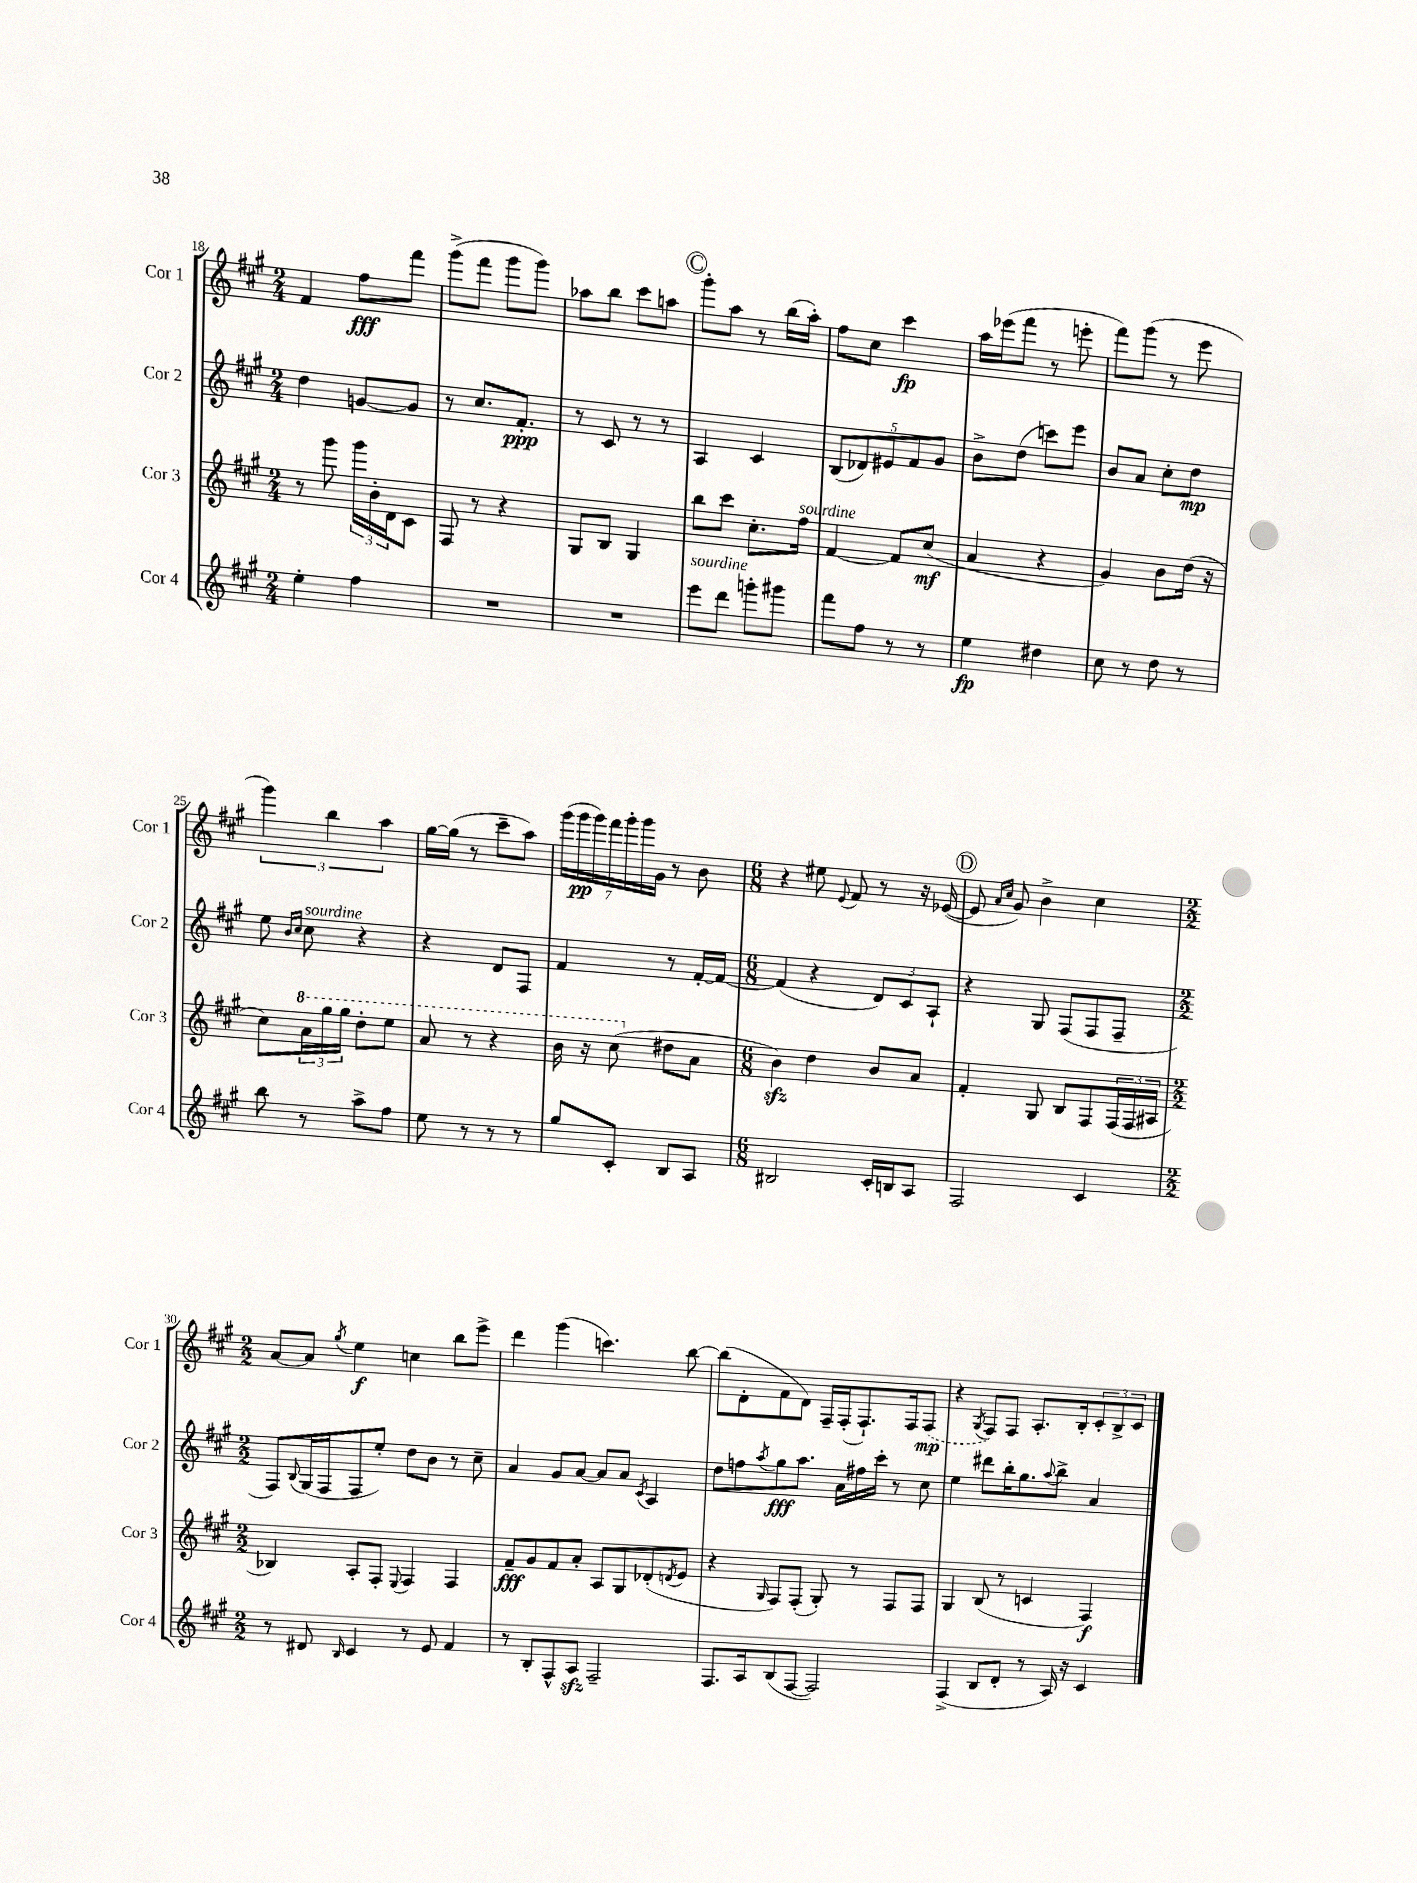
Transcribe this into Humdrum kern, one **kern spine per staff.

**kern	**dynam	**kern	**dynam	**kern	**dynam	**kern	**dynam
*part4	*part4	*part3	*part3	*part2	*part2	*part1	*part1
*staff4	*staff4	*staff3	*staff3	*staff2	*staff2	*staff1	*staff1
*I"Cor 4	*	*I"Cor 3	*	*I"Cor 2	*	*I"Cor 1	*
*I'Cor 4	*	*I'Cor 3	*	*I'Cor 2	*	*I'Cor 1	*
*clefG2	*	*clefG2	*	*clefG2	*	*clefG2	*
*k[f#c#g#]	*	*k[f#c#g#]	*	*k[f#c#g#]	*	*k[f#c#g#]	*
*M2/4	*	*M2/4	*	*M2/4	*	*M2/4	*
=18	=18	=18	=18	=18	=18	=18	=18
4ee'\	.	8r	.	4dd\	.	4f#/	.
.	.	8ggg#\	.	.	.	.	.
4ff#\	.	24ggg#\LL	.	[8gn/L	.	8ff#\L	fff
.	.	24b'\	.	.	.	.	.
.	.	24d\J	.	.	.	.	.
.	.	8c#\J	.	8g/J]	.	8fff#\J	.
=19	=19	=19	=19	=19	=19	=19	=19
2r	.	8F#/	.	8r	.	(8ggg#^\L	.
.	.	8r	.	8.cc#/L	.	8fff#\J	.
.	.	4r	.	.	.	8ggg#\L	.
.	.	.	.	8.f#'/J	ppp	.	.
.	.	.	.	.	.	8ggg#\J)	.
=20	=20	=20	=20	=20	=20	=20	=20
2r	.	8G#/L	.	8r	.	8aa-X\L	.
.	.	8B/J	.	8c#/	.	8bb\J	.
.	.	4G#/	.	8r	.	8ccc#\L	.
.	.	.	.	8r	.	8aan\J	.
!!LO:REH:place=s1:t=C
=21	=21	=21	=21	=21	=21	=21	=21
!LO:TX:a:i:t=sourdine	!	!	!	!	!	!	!
8eee\L	.	8bb\L	.	4A/	.	8ggg#'\L	.
8ddd\J	.	8ccc#\J	.	.	.	8aa\J	.
8gggn'\L	.	8.cc#'\L	.	4c#/	.	8r	.
8ggg#X\J	.	.	.	.	.	(16bb\LL	.
!	!	!LO:TX:a:i:t=sourdine	!	!	!	!	!
.	.	16ff#\Jk	.	.	.	16aa'\JJ)	.
=22	=22	=22	=22	=22	=22	=22	=22
8fff#\L	.	[4f#/	.	(10B/L	.	8ff#\L	.
.	.	.	.	10d-X/)	.	.	.
8ff#\J	.	.	.	.	.	8cc#\J	.
.	.	.	.	10e#X/	.	.	.
8r	.	8f#/L]	.	.	.	4ccc#\	fp
.	.	.	.	10f#/	.	.	.
8r	.	(8cc#/J	mf	.	.	.	.
.	.	.	.	10g#/J	.	.	.
=23	=23	=23	=23	=23	=23	=23	=23
4ee\	fp	4a/	.	8b^\L	.	16aa\LL	.
.	.	.	.	.	.	(16eee-X\J	.
.	.	.	.	(8dd\J	.	8fff#\J	.
4dd#X\	.	4r	.	8cccn\L)	.	8r	.
.	.	.	.	8eee\J	.	8eeen'\	.
=24	=24	=24	=24	=24	=24	=24	=24
8cc#\	.	4g#/)	.	8b/L	.	8fff#\L)	.
8r	.	.	.	8a/J	.	(8ggg#\J	.
8dd\	.	8b\L	.	8cc#'\L	.	8r	.
8r	.	(16dd\Jk	.	8dd\J	mp	8eee\	.
.	.	16r	.	.	.	.	.
!!LO:LB:g=z
=25	=25	=25	=25	=25	=25	=25	=25
8bb\	.	8cc#\L)	.	8ee\	.	6ggg#\)	.
.	.	.	.	16qqb/LL	.	.	.
.	.	.	.	16qqcc#/JJ	.	.	.
*	*	*8va	*	*	*	*	*
!	!	!	!	!LO:TX:a:i:t=sourdine	!	!	!
8r	.	24aa\L	.	8cc#\	.	.	.
.	.	24ggg#\	.	.	.	6bb\	.
.	.	24ggg#\JJ	.	.	.	.	.
8aa^\L	.	8ddd'\L	.	4r	.	.	.
.	.	.	.	.	.	6aa\	.
8ff#\J	.	8eee\J	.	.	.	.	.
=26	=26	=26	=26	=26	=26	=26	=26
8ee\	.	8aa/	.	4r	.	[16gg#\LL	.
.	.	.	.	.	.	(16gg#\JJ]	.
8r	.	8r	.	.	.	8r	.
8r	.	4r	.	8d/L	.	8ccc#~\L	.
8r	.	.	.	8F#/J	.	8aa\J)	.
=27	=27	=27	=27	=27	=27	=27	=27
8gg#/L	.	16bb\	.	4f#/	.	(28ggg#\LL	.
.	.	.	.	.	.	28ggg#\	pp
.	.	16r	.	.	.	.	.
.	.	.	.	.	.	28ggg#\)	.
.	.	.	.	.	.	28fff#\	.
8c#'/J	.	(8ccc#\	.	.	.	.	.
.	.	.	.	.	.	28ggg#'\	.
.	.	.	.	.	.	28ggg#\	.
.	.	.	.	.	.	28g#\JJ	.
*	*	*X8va	*	*	*	*	*
8B/L	.	8dd#X\L	.	8r	.	8r	.
8A/J	.	8a\J	.	[16f#'/LL	.	8b\	.
.	.	.	.	16f#/JJ_	.	.	.
=28	=28	=28	=28	=28	=28	=28	=28
*M6/8	*	*M6/8	*	*M6/8	*	*M6/8	*
2B#X/	.	4bzz\)	.	(4f#/]	.	4r	.
.	.	4dd\	.	4r	.	8ee#X\	.
.	.	.	.	.	.	8qqe/	.
.	.	.	.	.	.	8f#/	.
16c#'/LL	.	8b/L	.	12d/L)	.	8r	.
16Bn/J	.	.	.	.	.	.	.
.	.	.	.	12c#/	.	.	.
8A/J	.	8a/J	.	.	.	16r	.
.	.	.	.	12A`/J	.	.	.
.	.	.	.	.	.	([16e-X/	.
!!LO:REH:place=s1:t=D
=29	=29	=29	=29	=29	=29	=29	=29
2F#/	.	4f#'/	.	4r	.	8e-/]	.
.	.	.	.	.	.	16qqa/LL	.
.	.	.	.	.	.	16qqcc#/JJ	.
.	.	.	.	.	.	8g#/)	.
.	.	8G#/	.	8G#/	.	4b^\	.
.	.	8B/L	.	(8F#/L	.	.	.
4c#/	.	8F#/	.	8F#/	.	4cc#\	.
.	.	(24F#/L	.	8F#~/J	.	.	.
.	.	24F#/	.	.	.	.	.
.	.	24A#X/JJ	.	.	.	.	.
!!LO:LB:g=z
=30	=30	=30	=30	=30	=30	=30	=30
*M2/2	*	*M2/2	*	*M2/2	*	*M2/2	*
8r	.	4B-X/)	.	8F#/L)	.	[8a/L	.
.	.	.	.	8qqB/	.	.	.
8d#X/	.	.	.	(16G#/L	.	8a/J]	.
.	.	.	.	16F#/J	.	.	.
16qqB/	.	.	.	.	.	8qgg#/	.
4c#/	.	8A'/L	.	8F#/	.	4ee\	f
.	.	8F#'/J	.	8ee'/J)	.	.	.
.	.	8qqE/	.	.	.	.	.
8r	.	4F#/	.	8dd\L	.	4ccn\	.
8e/	.	.	.	8b\J	.	.	.
4f#/	.	4F#/	.	8r	.	8bb\L	.
.	.	.	.	8cc#~\	.	8eee^\J	.
=31	=31	=31	=31	=31	=31	=31	=31
8r	.	8f#~/L	fff	4a/	.	4ddd\	.
8B'/L	.	8g#/	.	.	.	.	.
8F#^^/	.	8f#/	.	8g#/L	.	(4ggg#\	.
8Azz/J	.	8a'/J	.	[8a/J	.	.	.
2F#~/	.	8A/L	.	8a/L]	.	4.cccn\)	.
.	.	8G#/	.	8a/J	.	.	.
.	.	.	.	8qc#/	.	.	.
.	.	(8d-X'/	.	4A/	.	.	.
.	.	8qdn/	.	.	.	.	.
.	.	8e/J	.	.	.	[8bb\	.
=32	=32	=32	=32	=32	=32	=32	=32
8.F#/L	.	4r	.	8dd\L	.	(8bb\L]	.
.	.	.	.	8ffn\	.	8d'\	.
16A/k	.	.	.	.	.	.	.
.	.	16qqG#/	.	8qaa/	.	.	.
(8B/	.	8F#/L)	.	8gg#\	fff	8f#\	.
[8F#/J	.	(8F#'/J	.	8.aa\J	.	8d\J)	.
2F#/])	.	8G#'/)	.	.	.	16F#~/LL	.
.	.	.	.	16a\LL	.	(16F#'/J	.
.	.	8r	.	16ff#X\	.	8.F#`/)	.
.	.	.	.	16ccc#'\JJ	.	.	.
.	.	8F#/L	.	8r	.	.	.
.	.	.	.	.	.	16F#/k	.
.	.	8F#/J	.	8cc#\	.	(8F#/J	mp
=33	=33	=33	=33	=33	=33	=33	=33
(4F#^/	.	4G#/	.	4ee\	.	4r	.
.	.	.	.	.	.	8qG#/	.
8B/L	.	(8B/	.	8ddd#X\L	.	8F#/L)	.
8d'/J	.	8r	.	16bb'\K	.	8F#/J	.
.	.	.	.	8.gg#\	.	.	.
8r	.	4cn/	.	.	.	8.A'/L	.
.	.	.	.	8qqaa/	.	.	.
16A/)	.	.	.	8bb^\J	.	.	.
16r	.	.	.	.	.	16B'/k	.
4c#/	.	4F#/)	f	4a/	.	12c#'/	.
.	.	.	.	.	.	12B^/	.
.	.	.	.	.	.	12c#/J	.
==	==	==	==	==	==	==	==
*-	*-	*-	*-	*-	*-	*-	*-
